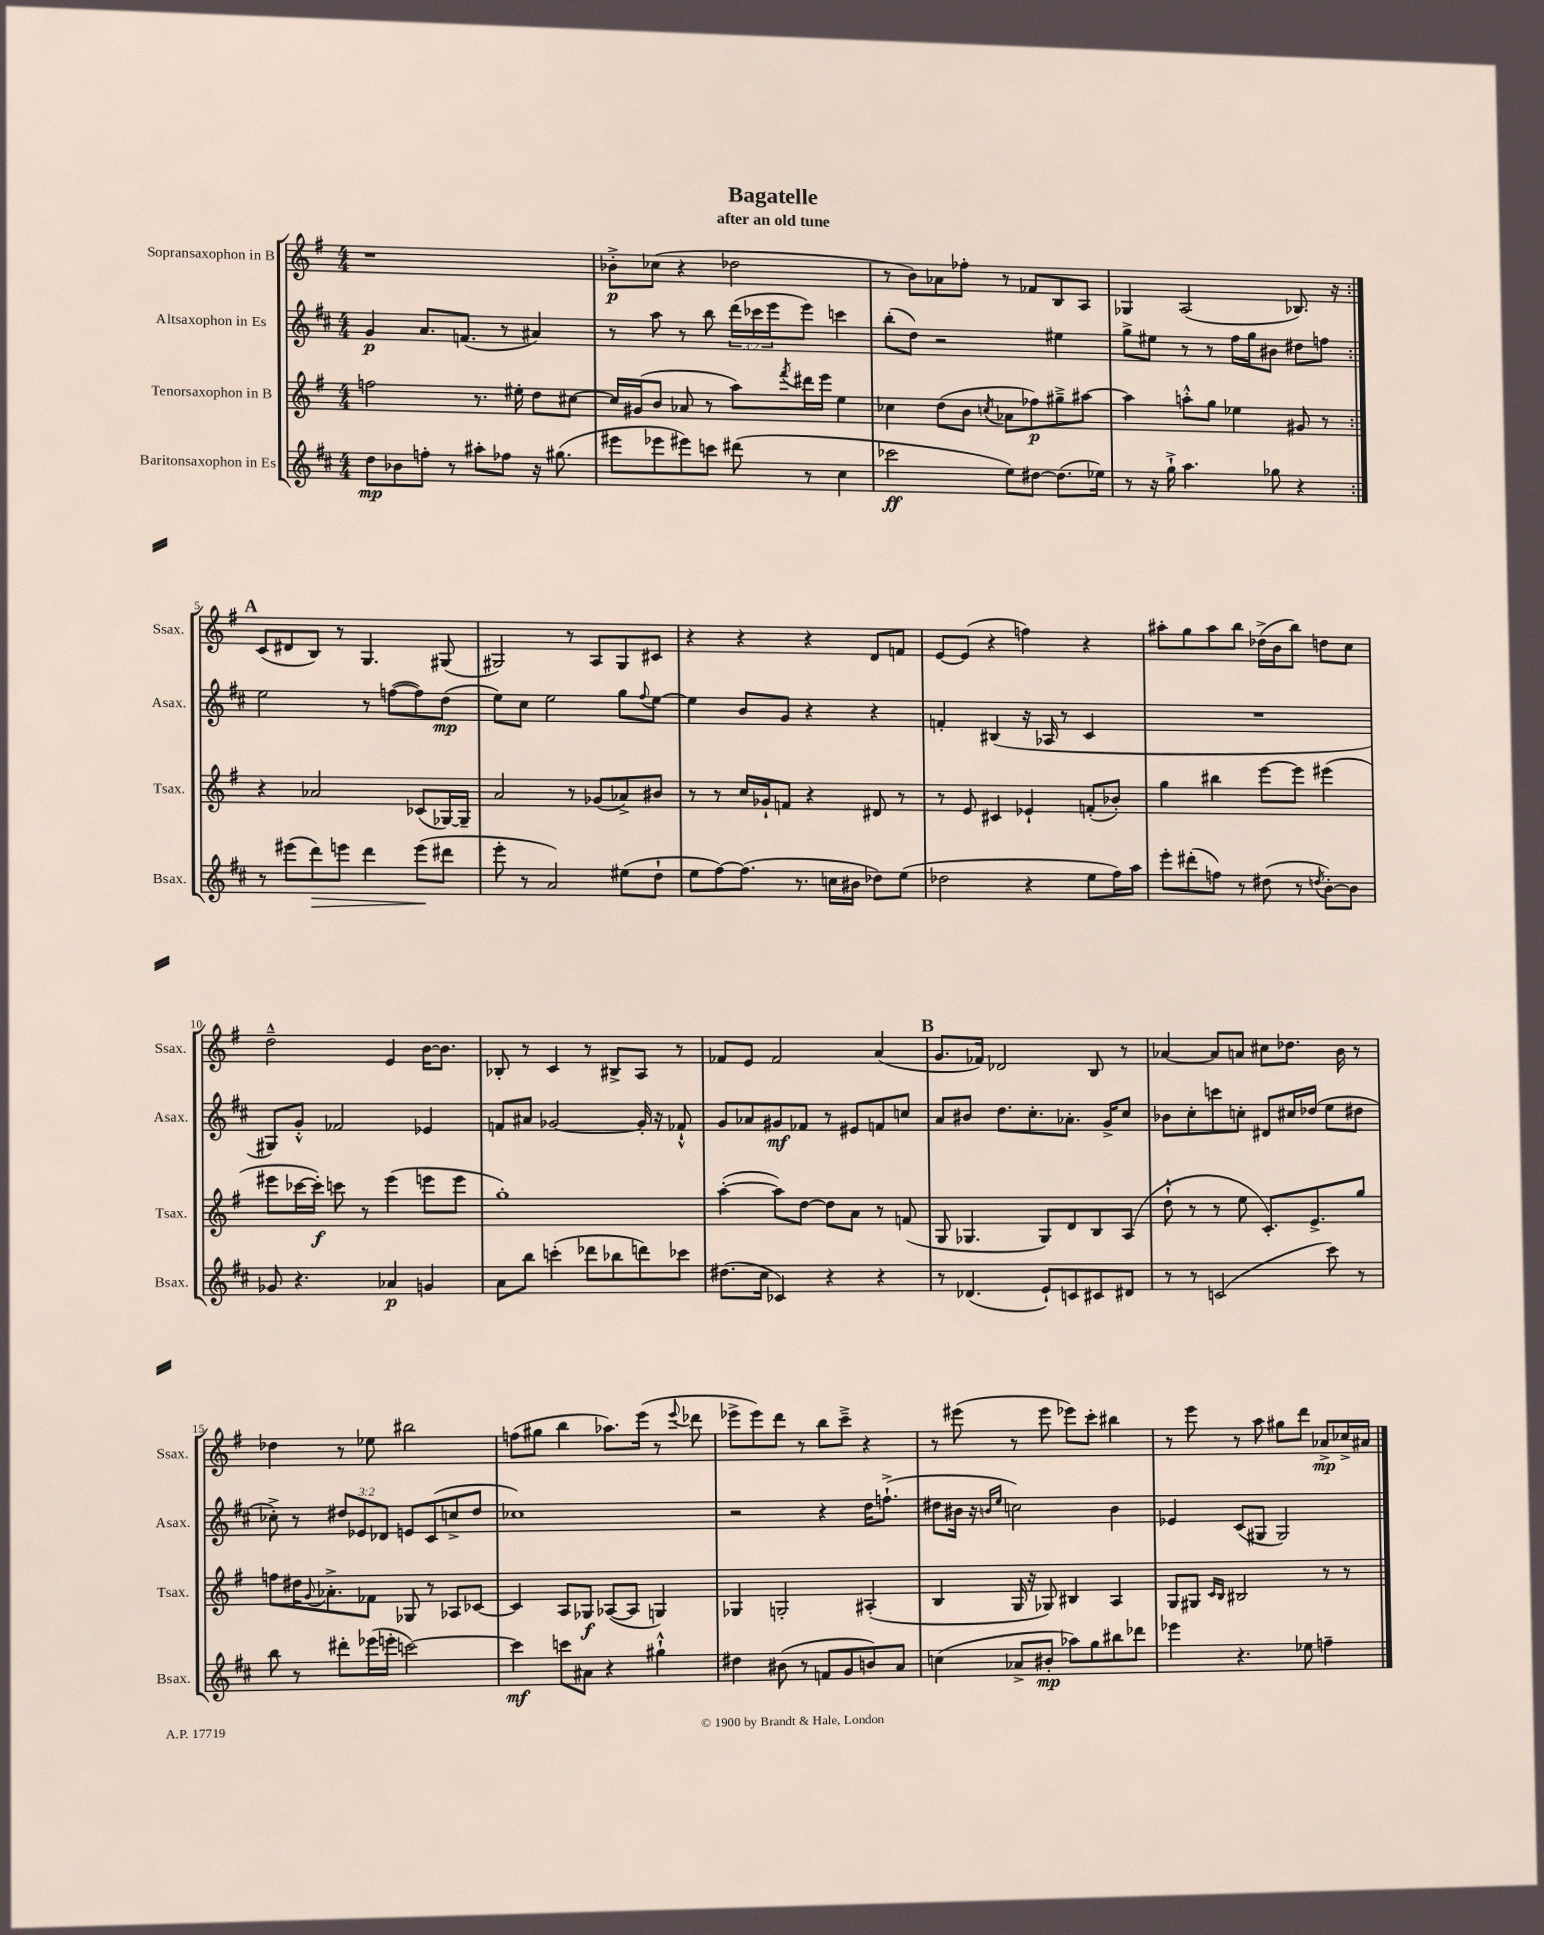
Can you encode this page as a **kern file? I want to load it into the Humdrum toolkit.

**kern	**kern	**kern	**kern
*staff4	*staff3	*staff2	*staff1
*clefG2	*clefG2	*clefG2	*clefG2
*k[f#c#]	*k[f#]	*k[f#c#]	*k[f#]
*M4/4	*M4/4	*M4/4	*M4/4
8dd\L	2ff\	4g/	1r
8b-\	.	.	.
8ff'\J	.	8.a/L	.
8r	.	.	.
.	.	(8.f/J	.
8aa#'\L	8.r	.	.
8ff-\J	.	8r	.
.	16ee#'\	.	.
16r	8dd\L	4a#/)	.
(8.gg#\	.	.	.
.	[8cc#\J	.	.
=	=	=	=
8eee#\L	16cc#/]LL	8r	8b-'^\L
.	(16g#/J	.	.
8eee-\	8b/J	8aa\	(8cc-\J
8eee#\)	8a-/	8r	4r
8ccc\J	8r	8bb\	.
(8ddd#\	8aa\L)	(24ddd\LL	2dd-\
.	.	24ccc-\	.
.	.	24eee\J	.
.	8qfff#/	.	.
8r	16ddd#\L	8eee\J)	.
.	16eee\JJ	.	.
4cc#\	4ee\	4ccc\	.
=	=	=	=
2ccc-\	4cc-\	(8bb'\L	8r
.	.	8dd\J)	8b\L)
.	(8dd\L	2r	8a-\
.	8b\J	.	8ff-'\J
.	8qcc/	.	.
8ee\L)	8a-\L	.	8r
[8dd#\J	8ff-\)	.	8f-/L
(8.dd#\]L	8gg#~^\	4ee#\	8B/
.	[8aa#\J	.	8A/J
16ee-\Jk)	.	.	.
=	=	=	=
8r	4aa#\]	8gg^\L	4G-/
16r	.	8ee#\J	.
16gg`^\	.	.	.
4.aa\	8aa'^^\L	8r	(2A/
.	8gg\J	8r	.
.	4ee-\	16ff#\LL	.
.	.	16gg\J	.
8gg-\	.	8b#\J	.
4r	8g#/	8dd#\L	8.B-/)
.	8r	8ff\J	.
.	.	.	16r
=:|!	=:|!	=:|!	=:|!
8r	4r	2ee\	(8c/L
(8eee#\L	.	.	8d#/
8ddd\)	2a-/	.	8B/J)
8eee\J	.	.	8r
4ddd\	.	8r	4.G/
.	.	([8ff\L	.
(8eee\L	(8c-/L	8ff\])	.
8ddd#\J	[16G-/L)	(8dd\J	(8G#/
.	16G-~/]JJ	.	.
=	=	=	=
8eee'\	2a/	8ee\L)	2G#/)
8r	.	8cc#\J	.
2a/)	.	2ee\	.
.	8r	.	8r
.	(8g-/L	.	8A/L
(8ee#\L	8a-^/)	8gg\L	8G#/
.	.	8qqff#/	.
8dd`\J	8b#/J	[8ee\J	8c#/J
=	=	=	=
8ee\L	8r	4ee\]	4r
[8ff#\)	8r	.	.
(8.ff#\]J	16cc/LL	8b/L	4r
.	16g-`/J	.	.
.	8f/J	8g/J	.
8.r	.	.	.
.	4r	4r	4r
16cc\LL	.	.	.
16b#\JJ	.	.	.
8dd-\L)	8d#/	4r	8d/L
(8ee\J	8r	.	8f/J
=	=	=	=
2dd-\	8r	4f'/	[8e/L
.	8e/	.	(8e/]J
.	4c#/	(4B#/	4r
4r	4e-`/	16r	4ff\)
.	.	16A-/	.
.	.	8r	.
8ee\L	(8f'/L	4c#/	4r
16ff#\L)	8b-'/J)	.	.
16aa\JJ	.	.	.
=	=	=	=
8eee'\L	4gg\	1r	8aa#'\L
(8ddd#'\	.	.	8gg\
8ff\J)	4bb#\	.	8aa#\
8r	.	.	8bb\J
(8dd#\	[8eee\L	.	(16dd-^\LL
.	.	.	16b\J
8r	8eee\]J	.	8bb\J)
8qdd/	.	.	.
[8b'\L)	(4eee#\	.	8dd\L
8b\]J	.	.	8cc\J
=	=	=	=
8g-/	8eee#\L	8G#/L)	2dd~^^\
4.r	[16ccc-\L	8g'^^/J	.
.	16ccc-'\]JJ)	.	.
.	8ccc\	2f-/	.
.	8r	.	.
4a-/	(4eee#\	.	4e/
4g/	8eee\L	4e-/	[16b\LK
.	.	.	8.b\]J
.	8eee\J	.	.
=	=	=	=
8a\L	1gg')	8f/L	8B-'/
8bb\J	.	8a#/J	8r
(4ccc'\	.	[2g-/	4c/
8ddd-\L	.	.	8r
8bb-\	.	.	8B#^/L
8ddd\)	.	16g-'/]	8A/J
.	.	16r	.
8ccc-\J	.	8f-`^^/	8r
=	=	=	=
(8.dd#\L	([4aa'\	8g/L	8f-/L
.	.	8a-/	8e/J
16cc#\Jk	.	.	.
4c-/)	8aa\]L)	8g#/	2f-/
.	[8dd\J	8f-/J	.
4r	8dd\]L	8r	.
.	8a\J	8e#/L	.
4r	8r	8f/	(4a/
.	(8f/	8cc/J	.
=	=	=	=
8r	8G/	8a/L	8.g/L
(4.d-/	4.G-/	8b#/J	.
.	.	.	16f-/Jk)
.	.	8.dd\L	2d-/
.	.	8.cc#'\	.
8e`/L)	8G-/L)	.	.
8c/	8d/	8.a-'\J	.
8c#/	8B/	.	8B/
.	.	16g^/LK	.
8d#/J	(8A/J	8cc#/J	8r
=	=	=	=
8r	8dd`^^\	8b-\L	[4a-/
8r	8r	8cc#'\	.
(2c/	8r	8ccc\	8a-/]L
.	8ee\	8cc'\J	8a/J
.	8.c'/L)	8d#/L	8cc#\L
.	.	16cc#/L	8.dd-\J
.	8.e^/	(16dd-/JJ	.
8ccc#\)	.	8ee\L	.
.	.	.	16b\
8r	8gg/J	8dd#\J	8r
=	=	=	=
8bb\	8ff\L	8cc-'^\)	4dd-\
8r	16dd#\K	8r	.
.	8qqg/	.	.
.	8.a-'^\	.	.
8ddd#'\L	.	12dd#/L	8r
.	.	12e-/	.
(16eee-\L	8f-\J	.	8ee-\
.	.	12d-/J	.
16eee'\JJ	.	.	.
[2ccc\)	8G-/	8e/L	2bb#\
.	8r	(8c#/	.
.	8A-/L	8cc^/	.
.	[8c-/J	8dd#/J	.
=	=	=	=
4ccc\]	4c-/]	1cc-)	(8ff\L
.	.	.	8gg#\J
8ccc\L	8A/L	.	4bb\
8a#\J	8G-/J	.	.
4r	([8A-/L	.	8.aa-\L)
.	8A-/]J	.	.
.	.	.	(16eee\Jk
4gg#`^^\	4G/)	.	8r
.	.	.	8qqeee/
.	.	.	8ddd-\
=	=	=	=
4dd#\	4G-/	2r	8eee-^\L
.	.	.	8eee-\)
(8b#\	2G'/	.	8ddd\J
8r	.	.	8r
8f/L	.	4r	8bb\L
8g/	.	.	8ccc~^\J
8b/)	(4A#'/	16dd\LK	4r
.	.	(8.ff`^\J	.
8a/J	.	.	.
=	=	=	=
(4cc\	4B/	8dd#\L	8r
.	.	16b#\Jk	(8eee#\
.	.	16r	.
.	.	16qqb/LL	.
.	.	16qqee/JJ	.
8a-^/L	16G/	2cc\)	8r
.	16r	.	.
8b#'/J	8G-/)	.	8eee#\
8aa-\L)	4B#/	.	8eee-\L)
8gg\	.	.	8ccc'\J
8bb#\	4A/	4b\	4bb#\
8ddd-\J	.	.	.
=	=	=	=
4eee-\	8G/L	4e-/	8r
.	8G#/J	.	8eee\
.	16qqc/LL	.	.
.	16qqB/JJ	.	.
4.r	2B#/	(8c#/L	8r
.	.	8G#/J	8aa\
.	.	2G#/)	8gg#\L
8ee-\	.	.	8ddd\J
4ff~\	8r	.	8a-^/L
.	8r	.	16cc-^/L
.	.	.	16a#/JJ
==	==	==	==
*-	*-	*-	*-
